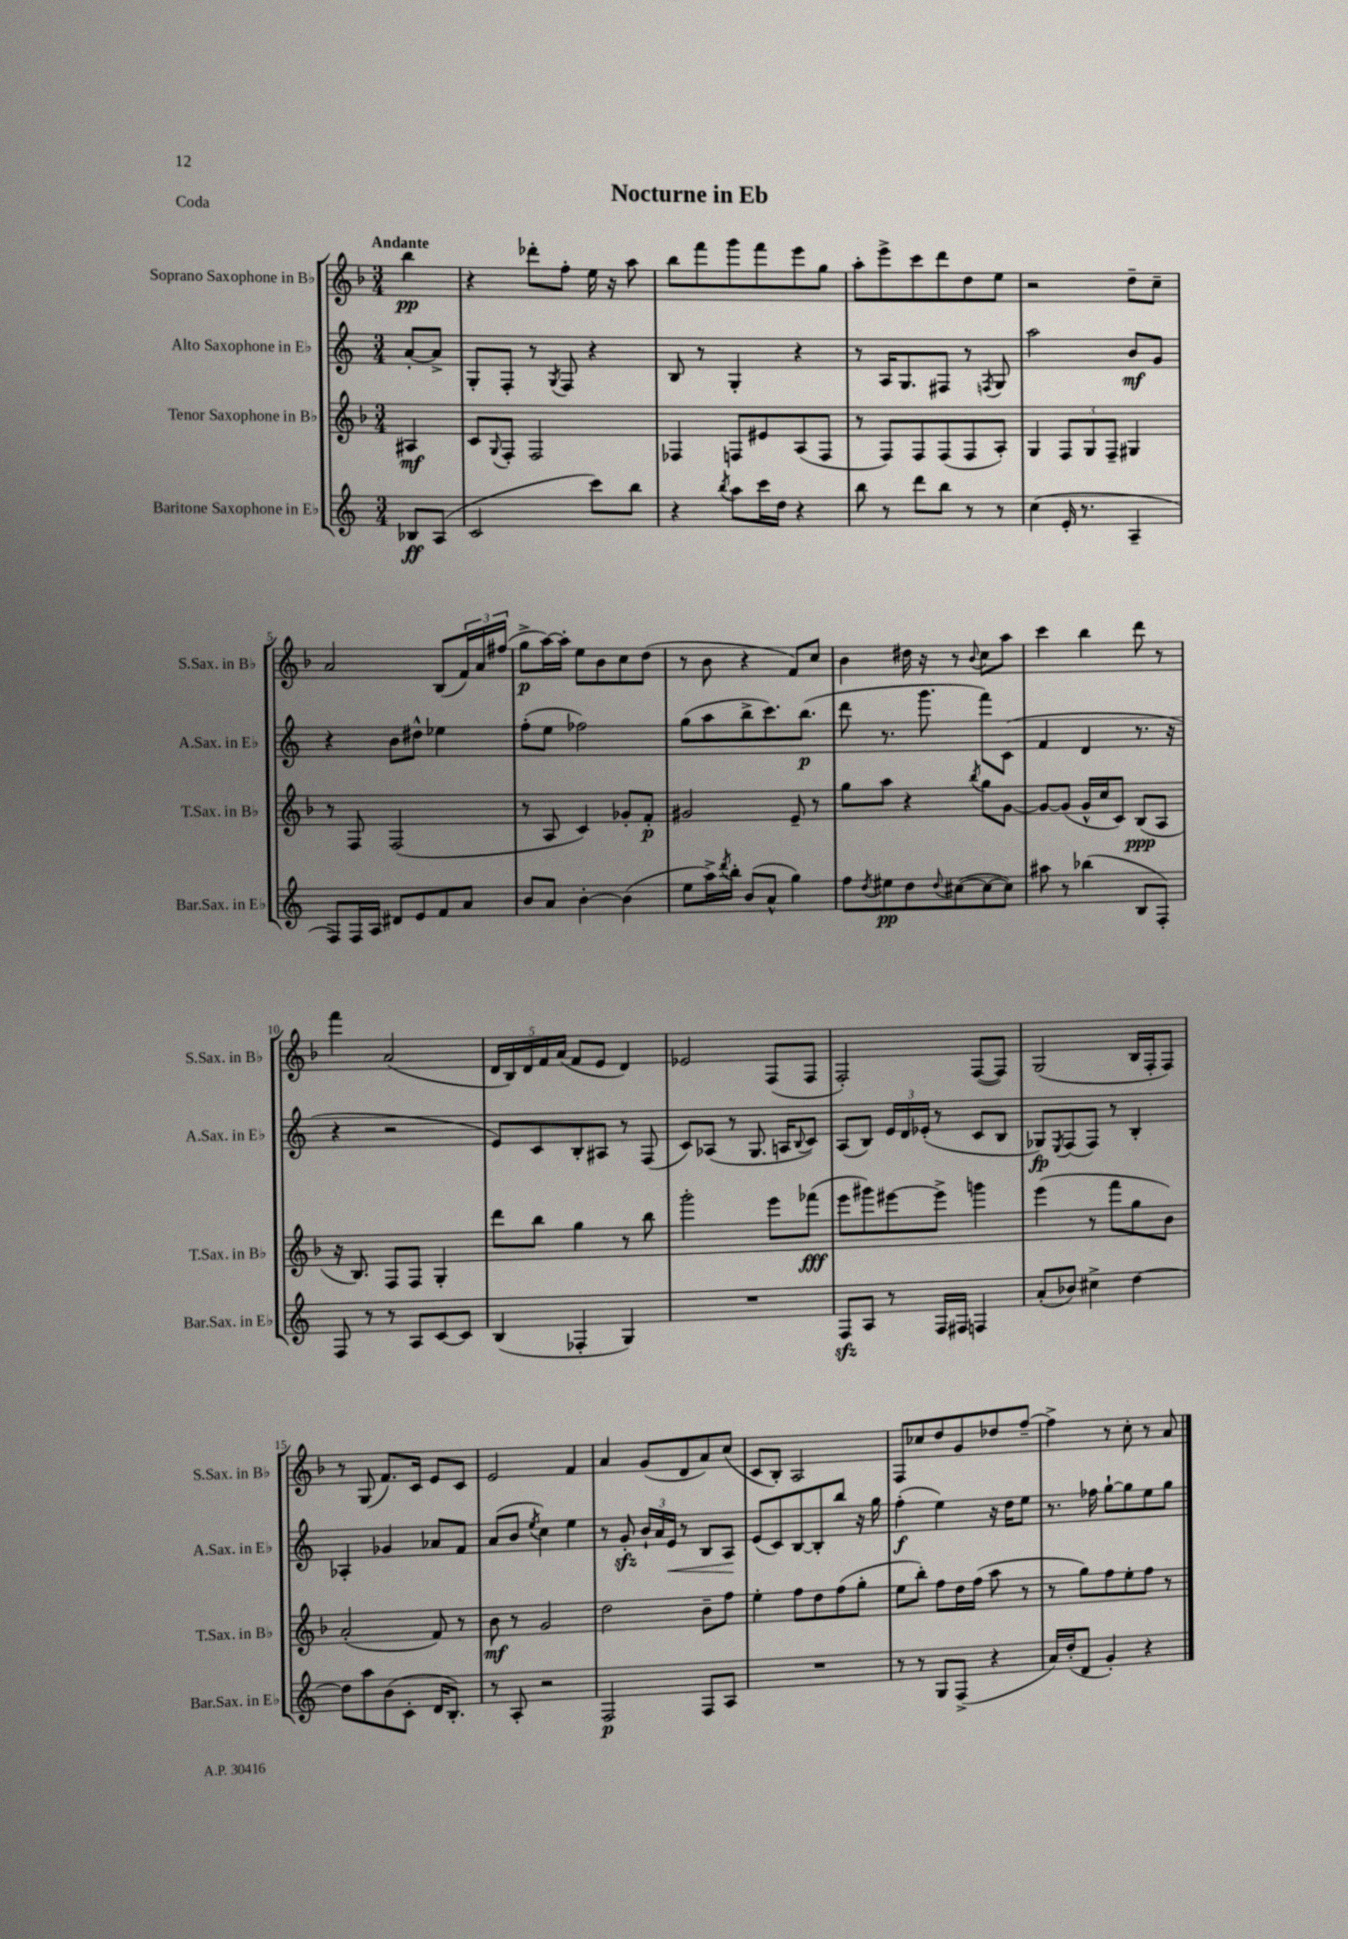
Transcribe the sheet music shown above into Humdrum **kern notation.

**kern	**kern	**kern	**kern
*staff4	*staff3	*staff2	*staff1
*clefG2	*clefG2	*clefG2	*clefG2
*k[]	*k[b-]	*k[]	*k[b-]
*M3/4	*M3/4	*M3/4	*M3/4
8B-/L	4A#/	[8a'/L	4bb-\
(8A/J	.	8a^/]J	.
=	=	=	=
2c/	8c/L	8G'/L	4r
.	8qqG/	.	.
.	8F'/J	8F'/J	.
.	2F/	8r	8ddd-'\L
.	.	8qG/	.
.	.	8F/	8ff'\J
8ccc\L)	.	4r	16ee\
.	.	.	16r
8bb\J	.	.	8aa\
=	=	=	=
4r	4F-/	8B/	8bb-\L
.	.	8r	8fff\
8qbb/	.	.	.
8aa\L	8F/L	4G'/	8ggg\
16ccc\L	8e#/	.	8fff\
16dd\JJ	.	.	.
4r	(8A/	4r	8eee\
.	8F/J	.	8gg\J
=	=	=	=
8bb\	8r	8r	8aa'\L
8r	8F/L)	16A/LK	8eee^\
.	.	8.G/	.
8ddd\L	8F/	.	8ccc\
8bb\J	(8F/	8F#/J	8ddd\
8r	8F/	8r	8dd\
.	.	8qF/	.
8r	8A'/J)	8G/	8ee\J
=	=	=	=
(4cc\	4G/	2aa\	2r
16e'/	12F/L	.	.
8.r	.	.	.
.	12G/	.	.
.	12F~/J	.	.
4A~/	4G#/	8b/L	8dd~\L
.	.	8g/J	8cc~\J
=	=	=	=
8F/L)	8r	4r	2a/
16F/L	8F/	.	.
16A/JJ	.	.	.
8d#/L	(2F/	8b\L	.
8e/	.	8dd#^^\J	.
8f/	.	4ee-\	(8B-/L
8a/J	.	.	24f/L)
.	.	.	24a/
.	.	.	(24ff#/JJ
=	=	=	=
8b/L	8r	(8ff'\L	8gg^\L
8a/J	8A/	8ee\J	[16aa\L)
.	.	.	16aa'\]JJ
[4b'\	4c/)	2ff-\)	8ee\L
.	.	.	8b-\
(4b\]	8g-'/L	.	8cc\
.	8f'/J	.	(8dd\J
=	=	=	=
8ee\L	2g#/	(8gg\L	8r
16aa^\L)	.	8aa\	8b-\
8qddd/	.	.	.
16bb'\JJ	.	.	.
(8b/L	.	8bb^\	4r
8a^^/J	.	8.ccc\)	.
4gg\)	8e~/	.	8f/L)
.	.	(8.bb\J	.
.	8r	.	8cc/J
=	=	=	=
8ff\L	8gg\L	8ddd\	4b-\
8qdd/	.	.	.
8ee#\	8aa\J	8.r	.
8dd\	4r	.	16dd#\
.	.	8.ggg\	16r
8qqdd/	.	.	.
([8cc#\	.	.	8r
.	8qbb-/	.	8qqb-/
8cc#\_	8gg\L	8fff\L)	8cc\L
8cc#\]J)	[8g\J	(8c\J	8aa\J
=	=	=	=
8aa#\	8g/_L	4f/	4ccc\
8r	(8g/]J	.	.
(4bb-\	16g^^/LL	4d/	4bb-\
.	16cc/J	.	.
.	8c/J)	.	.
8B/L	(8B-/L	8.r	8ddd\
8F'/J)	8A/J	.	8r
.	.	16r	.
=	=	=	=
8F/	16r	4r	4fff\
.	8.B-/)	.	.
8r	.	.	.
8r	8F/L	2r	(2a/
8A/L	8F/J	.	.
[8c/	4G'/	.	.
8c/]J	.	.	.
=	=	=	=
(4B/	8ddd\L	8e/L)	20d/LL
.	.	.	20B-/)
.	.	.	20d/
.	8bb-\J	8c/	.
.	.	.	20f/
.	.	.	(20a/JJ
4F-'/	4gg\	8B'/	8f/L
.	.	8A#/J	8e/J
4G/)	8r	8r	4d/)
.	8bb-\	(8F/	.
=	=	=	=
2.r	2ggg'\	8c/L)	2e-/
.	.	(8A-/J	.
.	.	8r	.
.	.	8.G/	.
.	8eee\L	.	(8F/L
.	.	16A/LK	.
.	.	8qqB/	.
.	(8fff-\J	8c/J)	8F/J
=	=	=	=
8F/L	8eee\L	(8A/L	2F'/)
8A/J	8ggg#\)	8B/J)	.
8r	[8eee#\	24e/LL	.
.	.	24d/	.
.	.	(24e-'/JJ	.
16F/LL	8eee#^\]J	8r	.
16F#/JJ	.	.	.
4F/	4ggg\	8c/L	([8F/L
.	.	8B/J	8F/]J)
=	=	=	=
(8a'/L	(4eee\	8G-/L)	(2G/
.	.	8qE/	.
8b-/J)	.	(8F/	.
4cc#^\	8r	8F/J)	.
.	8fff\L	8r	.
[4dd\	8gg\	4B'/	16B-/LL
.	.	.	16F'/J
.	8b-\J)	.	8F/J)
=	=	=	=
8dd\]L	(2a'/	4A-'/	8r
8aa\	.	.	(8G/
(8b\	.	4g-/	8.f/L)
8c'\J	.	.	.
.	.	.	16c/Jk
16d/LK	8f/)	8a-/L	8e/L
8.B'/J)	.	.	.
.	8r	8f/J	8c/J
=	=	=	=
8r	8b-\	(8a/L	2e/
8A'/	8r	8b/J	.
.	.	8qee/	.
2r	2g/	4cc\)	.
.	.	4ee\	4f/
=	=	=	=
2F/	2dd\	8r	4a/
.	.	8g'/	.
.	.	24b`/LL	(8g/L
.	.	24a/	.
.	.	24e/JJ	.
.	.	8r	8d/
8F/L	8b-~\L	8B/L	8a/)
8A/J	8ff\J	8A/J	(8cc/J
=	=	=	=
2.r	4ee'\	(8e/L	8c/L
.	.	8c/)	8B-'/J)
.	8ff\L	[8B/	2A/
.	8dd\	8B'/]	.
.	(8ff\	8bb/J	.
.	8gg'\J	16r	.
.	.	16gg\	.
=	=	=	=
8r	8ee\L	(4ff'\	8F/L
8r	8bb-'\J)	.	8cc-/
8G/L	8ff\L	4ee\)	8dd/
(8F^/J	16dd\L	.	8g/
.	(16ff\JJ	.	.
4r	8aa\	16r	8dd-/
.	.	16dd\LK	.
.	8r	8ee\J	[8ff~/J
=	=	=	=
16a/LL)	8r	8.r	4ff^\]
(16dd'/J	.	.	.
8d/J	8gg\L)	.	.
.	.	16ff-\	.
4g'/)	8ff\	[8gg`\L	8r
.	8ee'\	8gg\]	8cc'\
4r	8ff\J	8ee\	8r
.	8r	8gg\J	8a/
==	==	==	==
*-	*-	*-	*-
